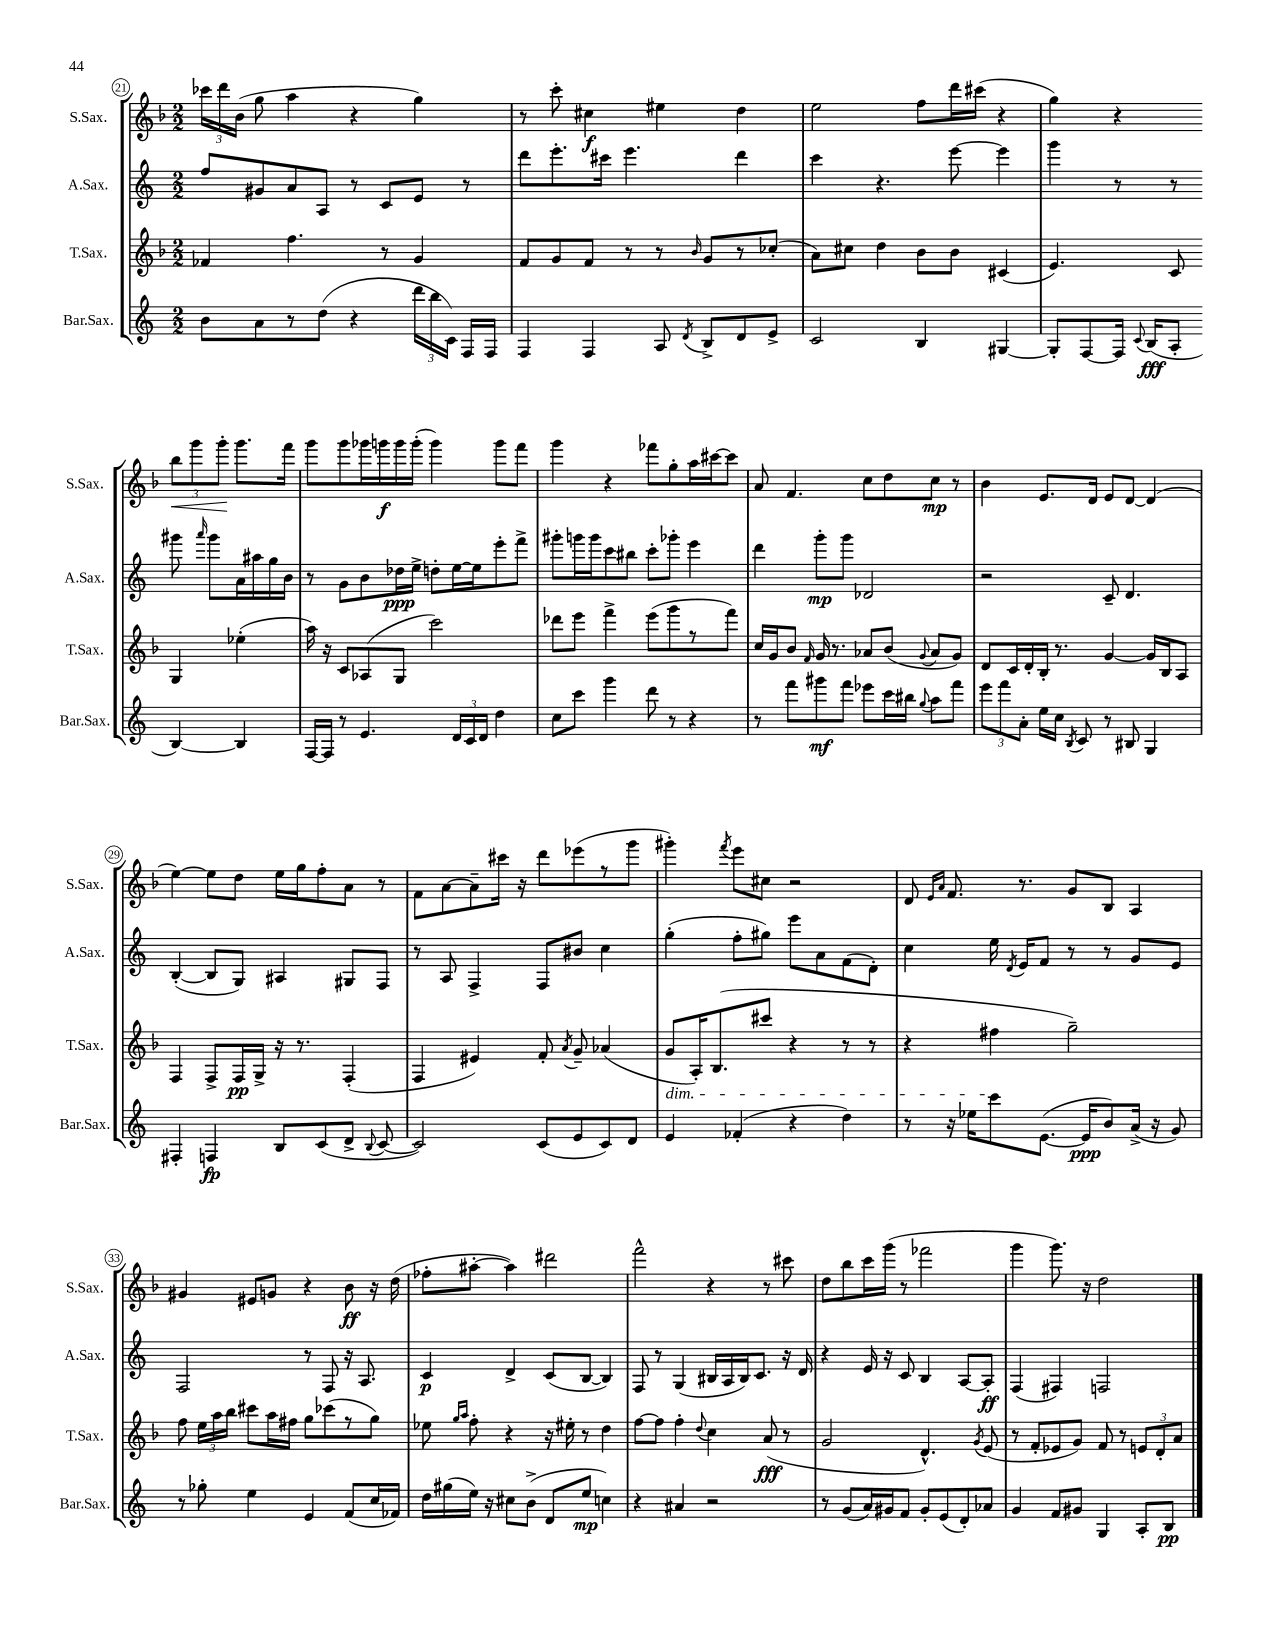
<<
\new StaffGroup <<
\new Staff = "s0" \with { instrumentName = "S.Sax." shortInstrumentName = "S.Sax." } {
    \clef treble \key f \major \numericTimeSignature \time 2/2
    \autoBeamOff \tuplet 3/2 { ces'''16[ d'''16 bes'16]( } g''8 a''4 r4 g''4) |
    r8 c'''8-. cis''4\f eis''4 d''4 |
    e''2 f''8[ d'''16 cis'''16]( r4 |
    g''4) r4 \tuplet 3/2 { bes''8[\< g'''8 g'''8]-.\! } g'''8.[ f'''16] |
    g'''8[ g'''8 ges'''16 g'''16\f g'''16 g'''16]-.( g'''4) g'''8[ f'''8] |
    g'''4 r4 fes'''8[ g''8-. a''16 cis'''16~ cis'''8] |
    a'8 f'4. c''8[ d''8 c''8]\mp r8 |
    bes'4 e'8.[ d'16] e'8[ d'8]~ d'4( |
    e''4~) e''8[ d''8] e''16[ g''16 f''8-. a'8] r8 |
    f'8[ a'8~ a'8-- cis'''16] r16 d'''8[ ees'''8( r8 g'''8] |
    gis'''4-.) \acciaccatura { f'''8 } e'''8[ cis''8] r2 |
    d'8 \grace { e'16[ a'16] } f'8. r8. g'8[ bes8] a4 |
    gis'4 eis'8[ g'8] r4 bes'8\ff r16 d''16( |
    fes''8[-. ais''8]~-. ais''4) dis'''2 |
    f'''2-^ r4 r8 cis'''8 |
    d''8[ bes''8 c'''16 g'''16]( r8 fes'''2 |
    g'''4 g'''8.) r16 d''2 \bar "|." |
}
\new Staff = "s1" \with { instrumentName = "A.Sax." shortInstrumentName = "A.Sax." } {
    \clef treble \key c \major \numericTimeSignature \time 2/2
    \autoBeamOff f''8[ gis'8 a'8 a8] r8 c'8[ e'8] r8 |
    d'''8[ e'''8.-. cis'''16] e'''4. d'''4 |
    c'''4 r4. e'''8~ e'''4 |
    g'''4 r8 r8 gis'''8 \grace { a'''16 } gis'''8[ a'16 ais''16 g''16 b'16] |
    r8 g'8[ b'8 des''16\ppp e''16]-> d''8[-. e''16~ e''16 e'''8-. f'''8]-> |
    gis'''8[-. g'''16 g'''16 c'''8 bis''8] c'''8[-. ges'''8]-. e'''4 |
    d'''4 g'''8[-.\mp g'''8] des'2 |
    r2 c'8-- d'4. |
    b4~-.( b8[ g8]) ais4 gis8[ f8] |
    r8 a8 f4-> f8[ bis'8] c''4 |
    g''4-.( f''8[-. gis''8]) e'''8[ a'8 f'8( d'8]-.) |
    c''4 e''16 \acciaccatura { d'8 } e'16[ f'8] r8 r8 g'8[ e'8] |
    f2 r8 f8 r16 a8. |
    c'4\p d'4-> c'8[( b8]~ b4) |
    f8 r8 g4( bis16[ a16 bis16) c'8.] r16 d'16 |
    r4 e'16 r16 c'8 b4 a8[~ a8]-.\ff |
    f4( fis4) f2 \bar "|." |
}
\new Staff = "s2" \with { instrumentName = "T.Sax." shortInstrumentName = "T.Sax." } {
    \clef treble \key f \major \numericTimeSignature \time 2/2
    \autoBeamOff fes'4 f''4. r8 g'4 |
    f'8[ g'8 f'8] r8 r8 \grace { bes'16 } g'8[ r8 ces''8]-.( |
    a'8[) cis''8] d''4 bes'8[ bes'8] cis'4( |
    e'4.) c'8 g4 ees''4-.( |
    a''16) r16 c'8[ aes8( g8] c'''2) |
    des'''8[ e'''8] f'''4-> e'''8[( g'''8 r8 f'''8]) |
    c''16[ g'16 bes'8] \grace { f'16 } g'16 r8. aes'8[ bes'8]( \appoggiatura { g'8 } aes'8[ g'8]) |
    d'8[ c'16 d'16-. bes16]-. r8. g'4~ g'16[ bes16 a8] |
    f4 f8[-> f16\pp g16]-> r16 r8. f4-.( |
    f4 eis'4) f'8-. \acciaccatura { a'8 } g'8-- aes'4( |
    g'8[\dim a16-.) bes8.( cis'''8] r4 r8 r8 |
    r4 fis''4\! g''2--) |
    f''8 \tuplet 3/2 { e''16[ a''16 bes''16] } cis'''8[ a''16 fis''16] g''8[ ces'''8( r8 g''8]) |
    ees''8 \grace { g''16[ a''16] } f''8-. r4 r16 eis''16-. r8 d''4 |
    f''8[~ f''8] f''4-. \appoggiatura { d''8 } c''4 a'8\fff( r8 |
    g'2 d'4.-^) \acciaccatura { g'8 } e'8( |
    r8 f'8[-. ees'8 g'8]) f'8 r8 \tuplet 3/2 { e'8[ d'8-. a'8] } \bar "|." |
}
\new Staff = "s3" \with { instrumentName = "Bar.Sax." shortInstrumentName = "Bar.Sax." } {
    \clef treble \key c \major \numericTimeSignature \time 2/2
    \autoBeamOff b'8[ a'8 r8 d''8]( r4 \tuplet 3/2 { d'''16[ b''16 c'16]) } f16[ f16] |
    f4 f4 a8 \acciaccatura { d'8 } b8[-> d'8 e'8]-> |
    c'2 b4 gis4~ |
    gis8[-. f8~ f16] \appoggiatura { c'8 } b16[\fff( a8]-. b4~) b4 |
    f16[~ f16] r8 e'4. \tuplet 3/2 { d'16[ c'16 d'16] } d''4 |
    c''8[ c'''8] g'''4 d'''8 r8 r4 |
    r8 f'''8[ gis'''8\mf f'''8] ees'''8[ c'''16 bis''16] \appoggiatura { g''8 } a''8[ f'''8] |
    \tuplet 3/2 { e'''8[ f'''8 a'8]-. } e''16[ c''16] \acciaccatura { b8 } c'8 r8 bis8 g4 |
    fis4-. f4\fp b8[ c'8( d'8]-> \appoggiatura { b8 } c'8~ |
    c'2) c'8[( e'8 c'8) d'8] |
    e'4 fes'4-.( r4 d''4) |
    r8 r16 ees''16[ c'''8 e'8.]~( e'16[\ppp b'8) a'16]->( r16 g'8) |
    r8 ges''8-. e''4 e'4 f'8[( c''16 fes'16]) |
    d''16[ gis''16( e''16]) r16 cis''8[ b'8]->( d'8[ e''8]\mp c''4) |
    r4 ais'4 r2 |
    r8 g'8[( a'16) gis'16 f'8] gis'8[-. e'8( d'8-.) aes'8] |
    g'4 f'8[ gis'8] g4 a8[-. b8]\pp \bar "|." |
}
>>
>>
\layout { \context { \Score currentBarNumber = #21 \override BarNumber.stencil = #(make-stencil-circler 0.1 0.3 ly:text-interface::print) } }
